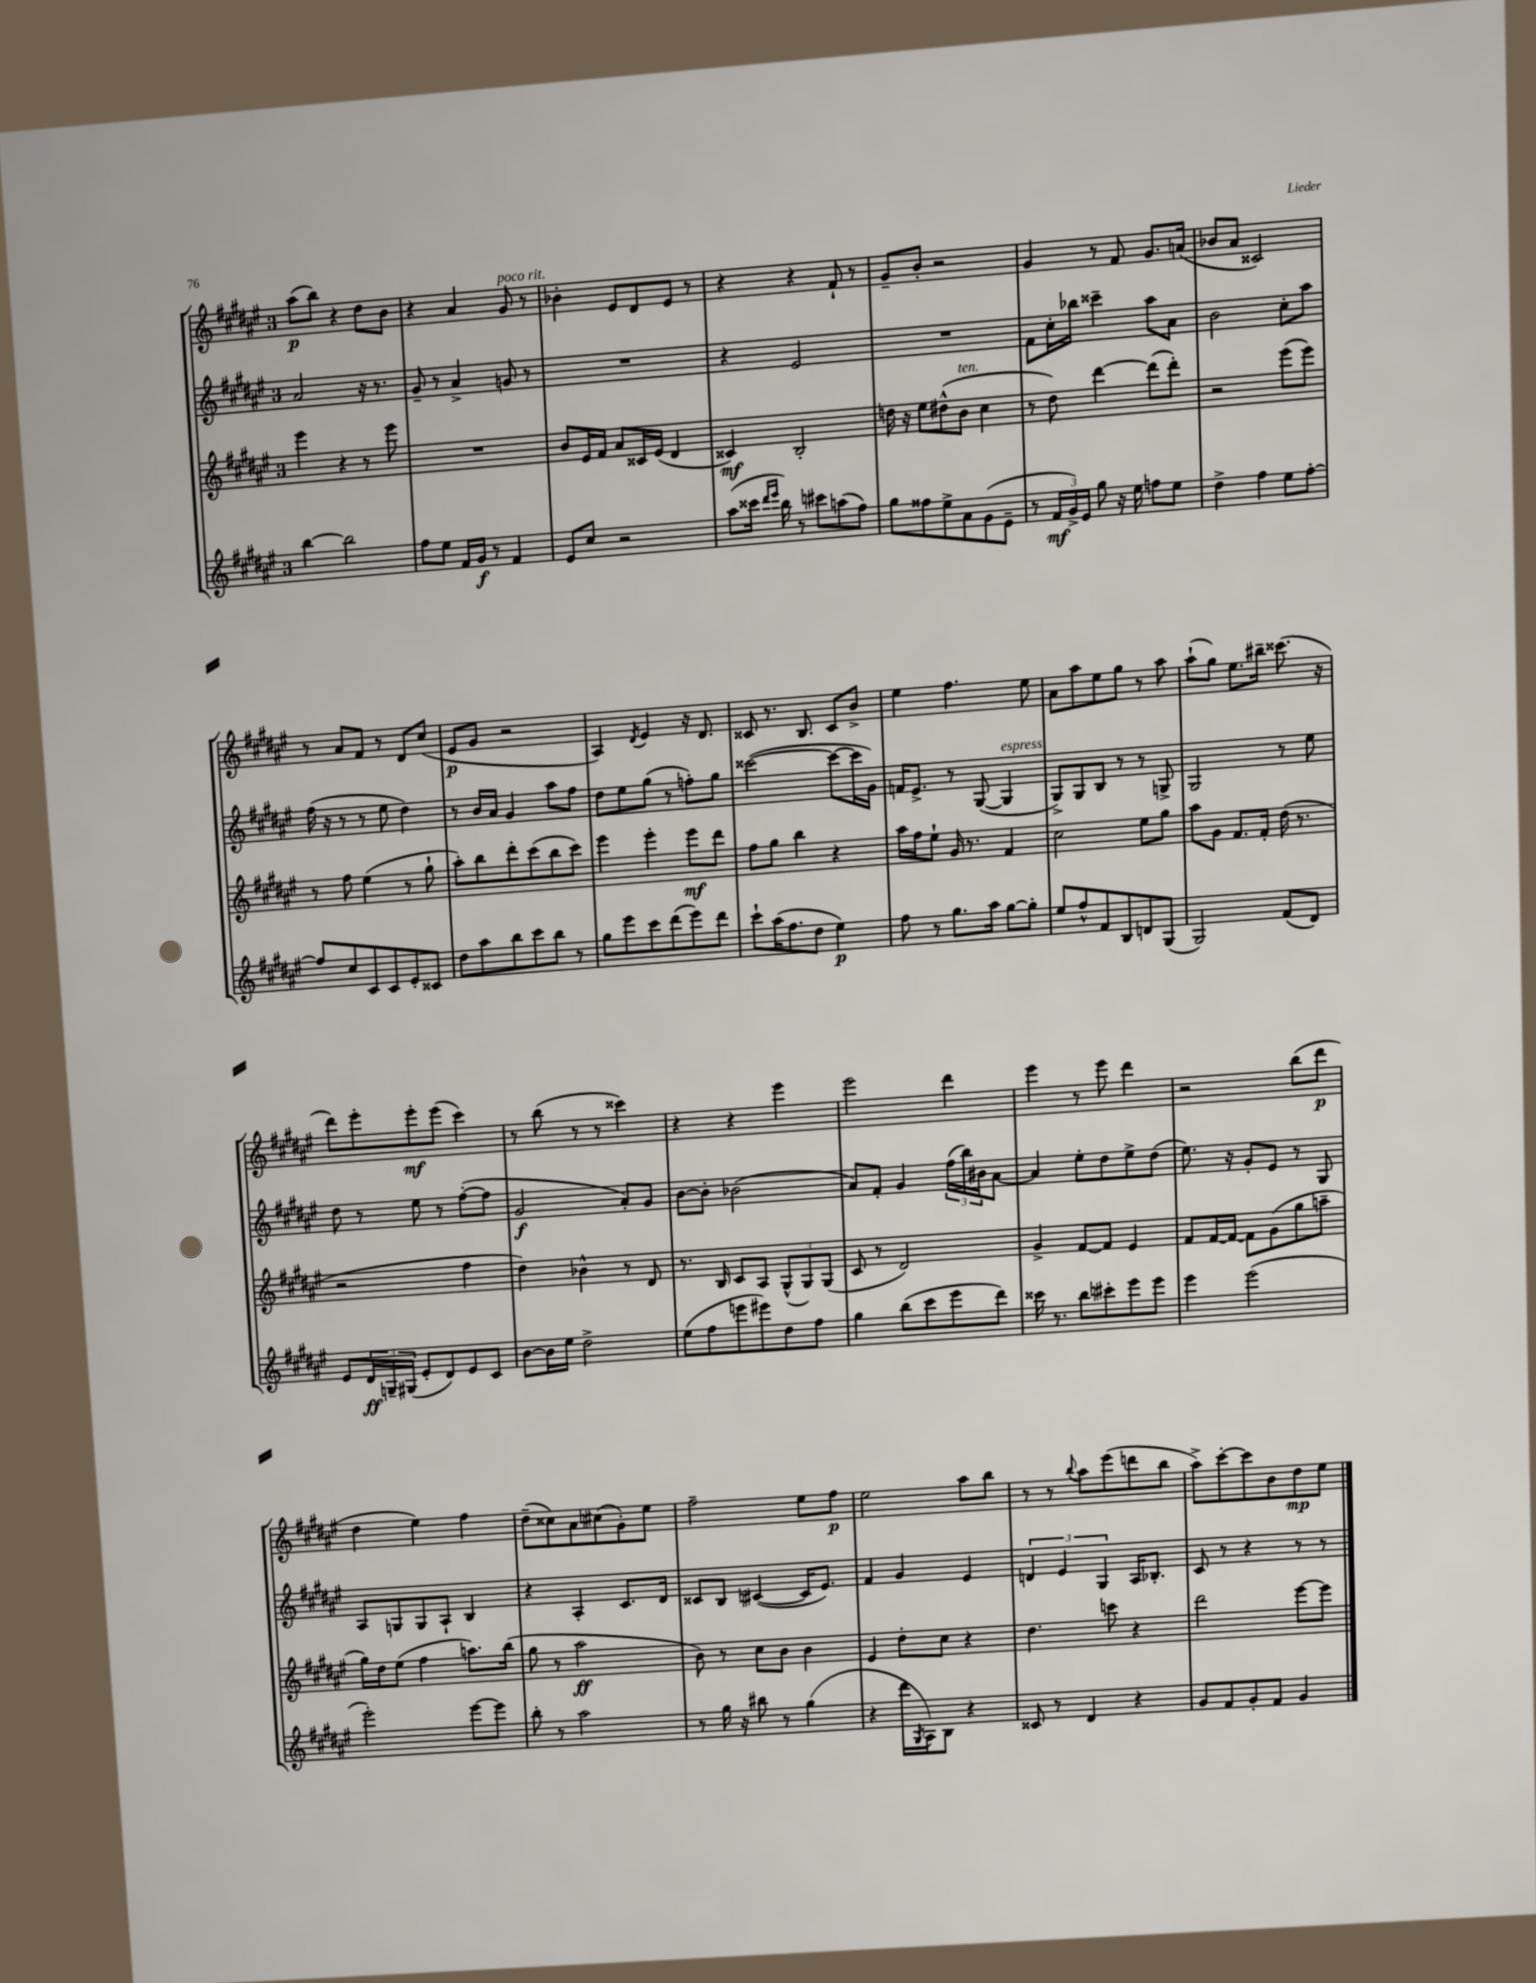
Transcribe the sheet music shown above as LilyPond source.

<<
\new StaffGroup <<
\new Staff = "s0" {
    \clef treble \key fis \major \once \override Staff.TimeSignature.style = #'single-digit \time 3/4
    ais''8\p( b''8) r4 dis''8 b'8 |
    r4 ais'4 gis'8^\markup { \italic "poco rit." } r8 |
    bes'4-. eis'8 dis'8 eis'8 r8 |
    r4 r4 fis'8-! r8 |
    gis'8-- b'8-. r2 |
    gis'4 r8 fis'8 gis'8. a'16( |
    bes'8 ais'8 cisis'2) |
    r8 ais'8 fis'8 r8 dis'8 cis''8( |
    eis'8\p gis'8 r2 |
    ais4) \acciaccatura { dis'8 } eis'4 r16 dis'8. |
    cisis'8 r8. b8. cisis'8 b'8-> |
    eis''4 fis''4. eis''8 |
    ais'8 ais''8 eis''8 gis''8 r8 ais''8 |
    ais''8-!( gis''8) eis''8. bis''16-- cisis'''8.( r16 |
    dis'''8) eis'''8-. eis'''8-.\mf eis'''8( cis'''4) |
    r8 b''8( r8 r8 cisis'''4) |
    r4 r4 eis'''4 |
    eis'''2 dis'''4 |
    eis'''4 r8 eis'''8 dis'''4 |
    r2 b''8( dis'''8\p |
    dis''4 eis''4) fis''4 |
    dis''8--( cisis''8) ais'8 cis''8( gis'8-.) eis''8 |
    fis''2-- eis''8 fis''8\p |
    eis''2 ais''8 b''8 |
    r8 r8 \appoggiatura { b''8 } ais''8 eis'''8( d'''8 b''8 |
    ais''8->) cis'''8~-. cis'''8 b'8 dis''8\mp eis''8 \bar "|." |
}
\new Staff = "s1" {
    \clef treble \key fis \major \once \override Staff.TimeSignature.style = #'single-digit \time 3/4
    ais'2 r16 r8. |
    gis'8-- r8 ais'4-> g'8 r8 |
    R2. |
    r4 eis'2 |
    R2. |
    fis'8 cis''16-. bes''16 cisis'''4-- ais''8 ais'8 |
    b'2 cis''8-. ais''8 |
    fis''16( r16 r8 r8 eis''8 dis''4) |
    r8 b'16 ais'16 gis'4 ais''8 fis''8 |
    dis''8 eis''8 gis''8( r8 f''8-.) gis''8 |
    cisis'''2~( cisis'''8~ cisis'''16 gis'16) |
    f'16 eis'8.-> r8 gis8~( gis4^\markup { \italic "espress." } |
    gis8->) gis8 b8 r8 r8 g8-> |
    gis2 r8 eis''8 |
    dis''8 r8 eis''8 r8 fis''8~-.( fis''8 |
    gis'2\f ais'8-.) gis'8 |
    b'8~ b'8-. bes'2( |
    ais'8) fis'8-. gis'4 \tuplet 3/2 { fis''16( b''16) bis'16 } ais'8~ |
    ais'4 eis''8-. dis''8 eis''8-> dis''8( |
    eis''8.) r16 gis'8-. eis'8 r8 gis8 |
    ais8 g8 g8 ais8-! b4 |
    r4 ais4-. cis'8. dis'16 |
    cisis'8 b8 cis'4~( cis'16 eis'8.) |
    fis'4 gis'4 eis'4 |
    \tuplet 3/2 { d'4 eis'4 gis4 } ais16 bes8.-. |
    cis'8 r8 r4 r8 r8 \bar "|." |
}
\new Staff = "s2" {
    \clef treble \key fis \major \once \override Staff.TimeSignature.style = #'single-digit \time 3/4
    eis'''4 r4 r8 eis'''8 |
    R2. |
    b'8 eis'16 fis'16 ais'8 cisis'16 eis'16( dis'4 |
    cisis'4\mf) b2-. |
    d''16 r16 eis''8 dis''8-^( b'8^\markup { \italic "ten." } cis''4 |
    r8 dis''8) dis'''4~ dis'''8( dis'''8-.) |
    r2 eis'''8( eis'''8) |
    r8 fis''8 eis''4( r8 gis''8-! |
    ais''8-.) b''8 dis'''8-. cis'''8( b''8 cis'''8) |
    eis'''4 eis'''4-. eis'''8\mf dis'''8 |
    fis''8 gis''8 b''4 r4 |
    ais''16 fis''16 eis''8-! gis'16 r8. fis'4 |
    cis''2 eis''8 gis''8 |
    ais''8 gis'8 fis'8. fis'16-. dis''16( r8. |
    r2 fis''4 |
    dis''4) bes'4-^ r8 dis'8 |
    r8. b16 cis'8 ais8 \tuplet 3/2 { gis8-^( gis8) gis8( } |
    cis'8 r8 dis'2) |
    gis'4-> fis'8~ fis'8 eis'4 |
    fis'8 fis'16~ fis'16~ fis'8 gis'8( gis''8 a''8-- |
    gis''16) dis''16 eis''8( fis''4 a''8.) b''16( |
    gis''8 r8 ais''2\ff |
    b'8) r8 cis''8 b'8 b'4 |
    eis'4 dis''8-. cis''8 r4 |
    dis''4. c'''8 r4 |
    dis'''2 eis'''8~ eis'''8 \bar "|." |
}
\new Staff = "s3" {
    \clef treble \key fis \major \once \override Staff.TimeSignature.style = #'single-digit \time 3/4
    b''4~ b''2 |
    fis''8 eis''8 fis'16 gis'16\f r8 fis'4 |
    eis'8 cis''8 r2 |
    ais''8( cisis'''16 \grace { dis'''16 eis'''16 } b''16) r8 cis'''8 a''8( fis''8) |
    gis''8 fisis''8 eis''8-> ais'8 gis'8( eis'8-- |
    r8 \tuplet 3/2 { fis'16\mf gis'16->) eis'16 } gis''8 r16 eis''16 f''8 eis''8 |
    dis''4-> fis''4 eis''8 fis''8~-. |
    fis''8 cis''8 cis'8 cis'8 eis'8-. cisis'8 |
    dis''8 ais''8 b''8 cis'''8 b''8 r8 |
    gis''8 eis'''8 cis'''8 dis'''8( eis'''8) dis'''8 |
    cis'''8-! ais''16( fis''8. dis''8 eis''4\p) |
    fis''8 r8 gis''8. ais''16 gis''8~ gis''8-. |
    eis''8 fis''8-^ fis'8 b8 d'8 gis8( |
    gis2) fis'8( dis'8) |
    eis'8 \tuplet 3/2 { dis'16\ff g16-- gis16( } eis'8-. dis'8) eis'8 cis'8 |
    b'8~ b'16 eis''16 dis''2-> |
    eis''8( fis''8 e'''8 eis'''8) dis''8 fis''8 |
    gis''4 b''8( cis'''8 eis'''8 dis'''8) |
    cisis'''16 r8. b''8 cis'''8-. eis'''8 eis'''8 |
    eis'''4 eis'''2( |
    eis'''2-.) eis'''8~ eis'''8 |
    b''8-. r8 ais''2 |
    r8 gis''16 r16 bis''8 r8 gis''4( |
    r4 dis'''16 \acciaccatura { gis8 } ais16) b8 r4 |
    cisis'8 r8 dis'4 r4 |
    gis'8 fis'8 gis'8-. fis'8 gis'4 \bar "|." |
}
>>
>>
\layout { \context { \Score \remove "Bar_number_engraver" } }
